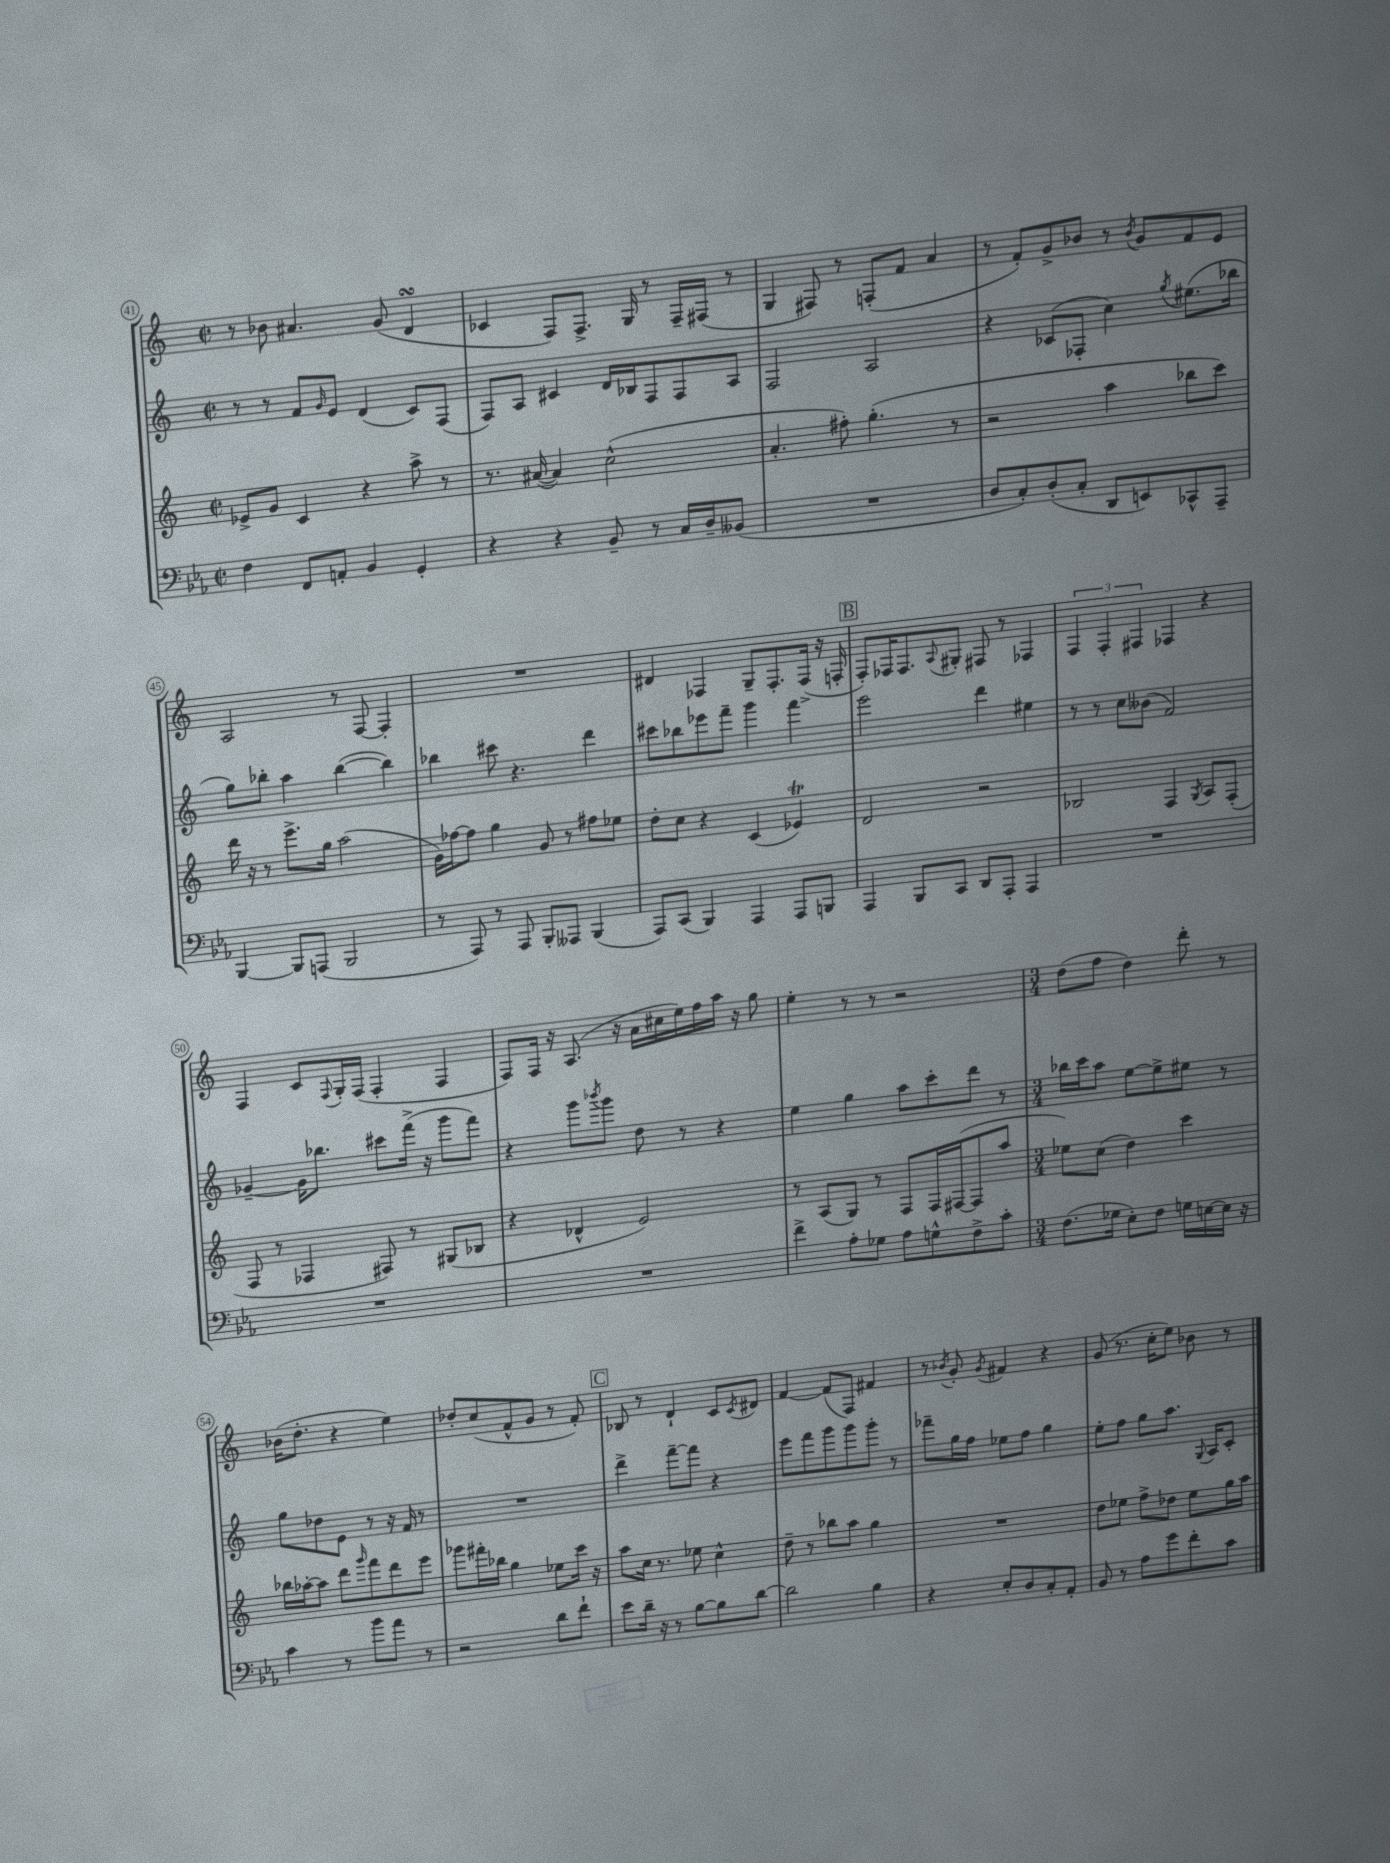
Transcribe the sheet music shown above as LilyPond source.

<<
\new StaffGroup <<
\new Staff = "s0" {
    \clef treble \key c \major \defaultTimeSignature \time 2/2
    r8 bes'8 ais'4. g'8( d'4\turn |
    ces'4 f8) f8.-> g16 r8 f16-- fis16( r8 |
    g4 fis8) r8 f8-.( f'8 a'4 |
    r8 f'8-.) g'8-> bes'8 r8 \acciaccatura { bes'8 } g'8 f'8 e'8 |
    a2 r8 f8~ f4-. |
    R1 |
    dis'4 fes4 g8-- fes8.-. fes16->( r16 f16-. |
    \mark \markup { \box "B" } f8-.) fes16 fes8. \appoggiatura { a8 } gis8-. fis8 r8 fes4 |
    \tuplet 3/2 { f4 f4-. fis4 } fes4 r4 |
    f4 c'8 \appoggiatura { f8 } g16-. f16( f4-. f4 |
    f8) f16 r16 a8.( r16 a'16 cis''16 e''16) f''16 a''16 r16 g''8 |
    e''4-. r8 r8 r2 |
    \numericTimeSignature \time 3/4 d''8( f''8 d''4) d'''8-. r8 |
    bes'16( d''8.-. r4 e''4) |
    des''8-. c''8( f'8-^ g'8 r8 f'8-.) |
    \mark \markup { \box "C" } bes8 r8 d'4-! c'8 \acciaccatura { c'8 } dis'8 |
    f'4~ f'8( f8) fis'4 |
    r8 \acciaccatura { bes'8 } g'8-. \acciaccatura { g'8 } fis'4 r4 |
    g'8( r8. c''16-. e''8) bes'8 r8 \bar "|." |
}
\new Staff = "s1" {
    \clef treble \key c \major \defaultTimeSignature \time 2/2
    r8 r8 f'8 \grace { g'16 } e'8 d'4( c'8) f8( |
    f8) a8 cis'4 d'16 bes16 f8 f8 a8 |
    f2 a2 |
    r4 ces'8( fes8-. c''4) \acciaccatura { g''8 } eis''8.( bes''16 |
    g''8) bes''8-. a''4 bes''4~( bes''4) |
    bes''4 cis'''8 r4. d'''4 |
    cis'''8 bes''8 ees'''8 f'''8-- g'''4 f'''4 |
    \mark \markup { \box "B" } e'''2 d'''4 eis''4 |
    r8 r8 c''8 beses'8( f'2) |
    ges'4~-- ges'16 bes''8. cis'''8 f'''16->( r16 g'''8 f'''8) |
    r4 g'''8 \acciaccatura { bes'''8 } g'''8 d''8 r8 r4 |
    e''4 g''4 a''8 c'''8-. d'''8 r8 |
    \numericTimeSignature \time 3/4 bes''16 c'''16 a''8 e''8~ e''8-> eis''8 r8 |
    g''8 des''8 e'8 r8 r16 f'16 r8 |
    R2. |
    \mark \markup { \box "C" } d'''4-> f'''8~-- f'''8 r4 |
    e'''8 f'''8 g'''8 g'''8 g'''8-. r8 |
    fes'''8-- g''16 f''16 ees''8 f''8 g''4 |
    e''8-. f''8 g''8 a''8. \appoggiatura { g8 } a16 c'8-. \bar "|." |
}
\new Staff = "s2" {
    \clef treble \key c \major \defaultTimeSignature \time 2/2
    ees'8-> g'8 c'4 r4 a''8-> r8 |
    r8. ais'16~( ais'4) c''2-^( |
    a'4.-. fis''8-.) g''4.-.( r8 |
    r2 a''4 bes''8 c'''8) |
    d'''16 r16 r8 e'''8.-> g''16 a''2( |
    g'16) fes''16~ fes''8 g''4 g'8 r8 fis''8 ees''8 |
    d''8-. c''8 r4 c'4( ees'4\trill) |
    \mark \markup { \box "B" } d'2 r2 |
    bes2 f4 \acciaccatura { g8 } a8 f8-.( |
    f8 r8 fes4 fis8) r8 gis8( bes8 |
    r4 des'4-^ e'2) |
    r8 a8( g8) r8 f8 f16 fis16~( fis8 a''8 |
    \numericTimeSignature \time 3/4 ees''8) c''8( d''4) c'''4 |
    bes''16 aes''16~-. aes''8 d'''8 \grace { g'''16 } f'''8 d'''8 e'''8 |
    ges'''8 fis'''16-. bes''16 g''4 ees''8 c'''16 r16 |
    \mark \markup { \box "C" } a''8 c''16 r8. ees''8 c''4-^ |
    d''8-- r8 bes''8 a''8 g''4 |
    R2. |
    d''8 ees''8 f''8-> des''8 ees''8 g''16 a''16 \bar "|." |
}
\new Staff = "s3" {
    \clef bass \key ees \major \defaultTimeSignature \time 2/2
    f4 f,8 a,8-. bes,4 g,4-. |
    r4 r4 bes,8-- r8 c16 d16-- beses,8( |
    R1 |
    d8 c8-.) d8-.( c8-. d,8 e,8) ces,8-^ aes,,8-- |
    bes,,4~ bes,,8 a,,8( bes,,2 |
    r8 aes,,8) r8 aes,,8 bes,,8-. aeses,,8 bes,,4( |
    aes,,8) c,8( bes,,4) aes,,4 aes,,8 b,,8 |
    \mark \markup { \box "B" } aes,,4 bes,,8 c,8 d,8 aes,,8-. aes,,4 |
    R1 |
    R1 |
    R1 |
    f'4-> aes8-. ges8 aes8 g8-^ f8-> c'8-. |
    \numericTimeSignature \time 3/4 f8.( ges16 ees8-.) f8 g16 e16~ e16 r16 |
    c'4 r8 bes'8 aes'8 r8 |
    r2 d'8 f'8-! |
    \mark \markup { \box "C" } ees'8 d'16-- r16 r8 bes8~ bes8 d'8~ |
    d'2 bes4 |
    r4 ees8-. d8 c8-. aes,8-. |
    bes,8 r8 aes8 g'8 f'8-. c'8 \bar "|." |
}
>>
>>
\layout { \context { \Score currentBarNumber = #41 \override BarNumber.stencil = #(make-stencil-circler 0.1 0.3 ly:text-interface::print) } }
